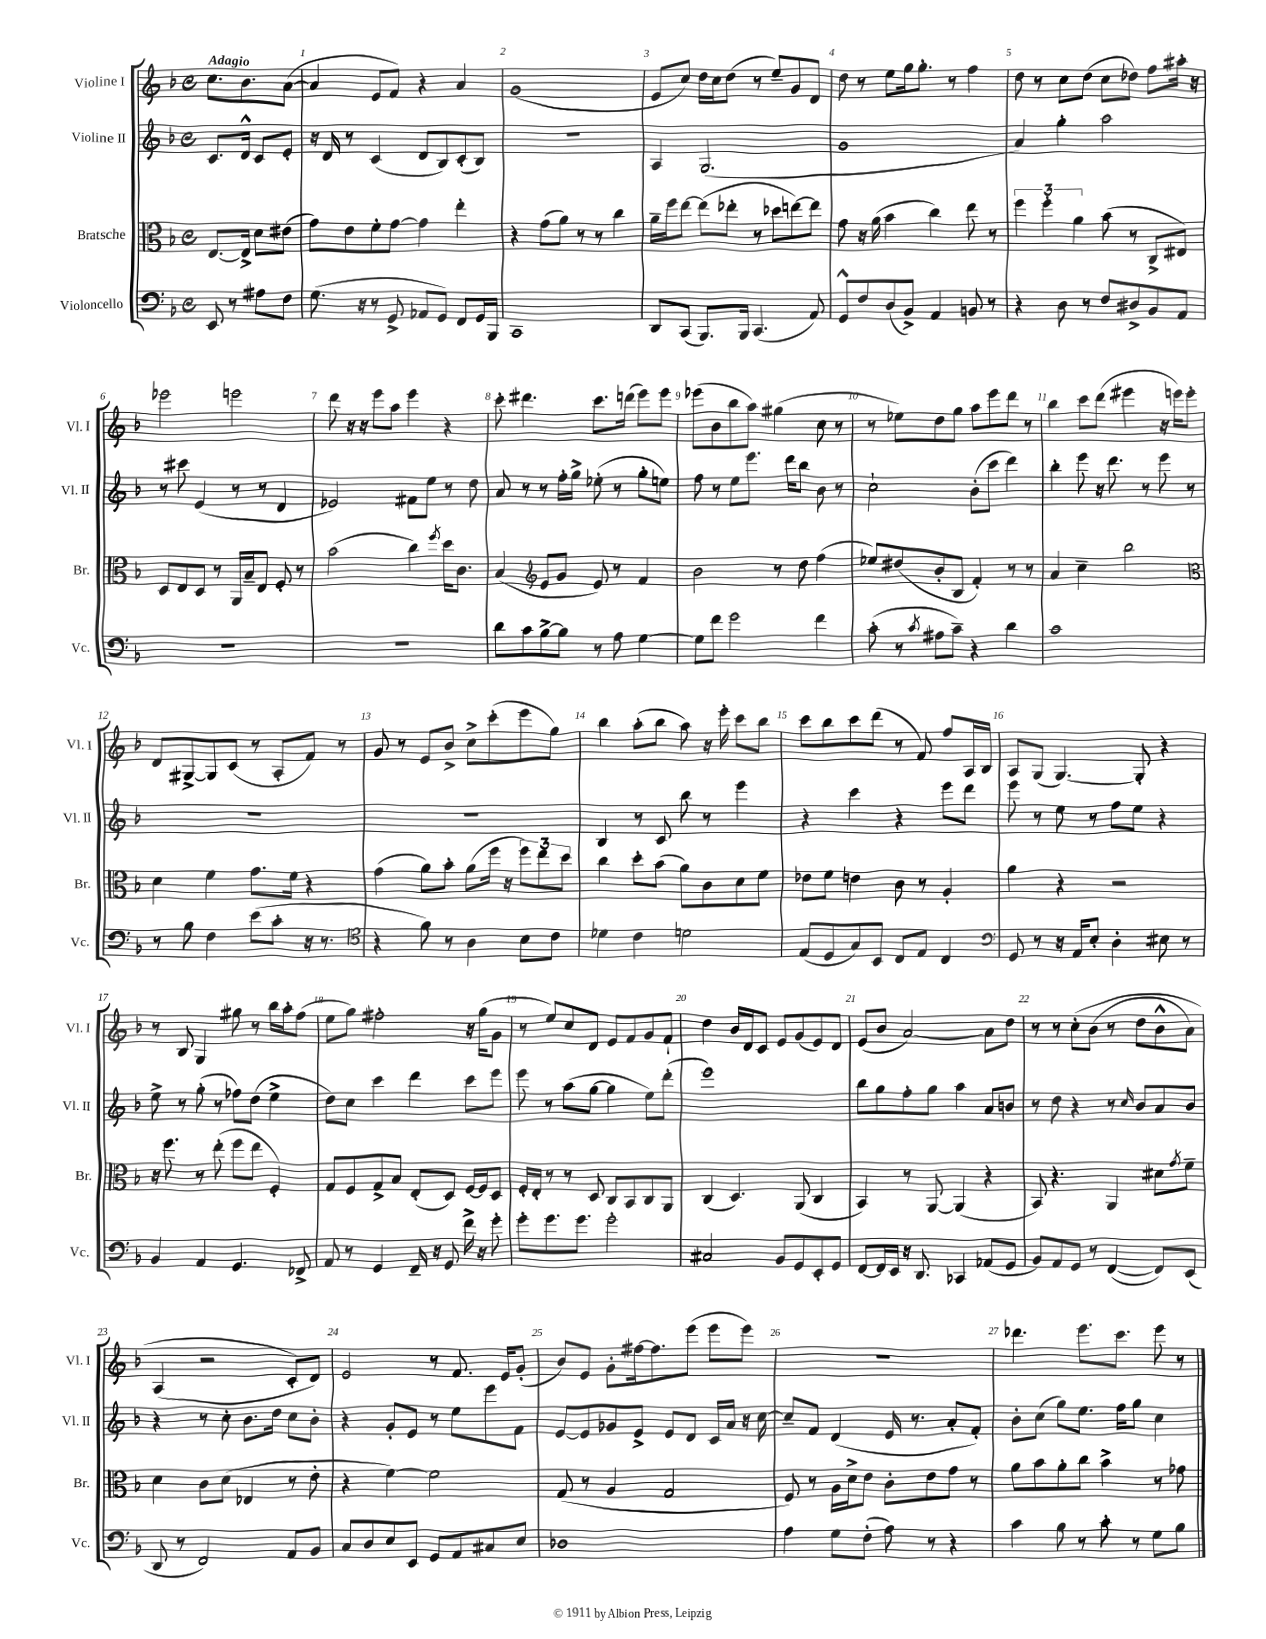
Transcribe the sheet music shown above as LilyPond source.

<<
\new StaffGroup <<
\new Staff = "s0" \with { instrumentName = "Violine I" shortInstrumentName = "Vl. I" } {
    \clef treble \key f \major \defaultTimeSignature \time 4/4 \partial 2 \tempo "Adagio"
    c''8. bes'8. a'8~( |
    a'4 e'8 f'8) r4 a'4 |
    g'1( |
    e'8 c''8) d''16 c''16 d''8( r8 e''8--) g'8 d'8 |
    d''8 r8 e''8 g''16 g''8.-. r8 f''4 |
    d''8 r8 c''8 d''8( c''8 des''8) f''8 ais''16-. r16 |
    ees'''2 e'''2 |
    d'''8 r16 r16 e'''8 a''8 e'''4 r4 |
    c'''8-. dis'''4. c'''8. d'''16( e'''8) e'''8 |
    ees'''8( bes'8 bes''8 a''8) gis''4( c''8 r8 |
    r8 ees''8) d''8 g''8 a''8 e'''8 d'''8 r8 |
    bes''4 c'''8 d'''8( eis'''4 r16 e'''16) e'''8-. |
    d'8 gis8~-> gis8 c'8( r8 a8-. f'8) r8 |
    g'8 r8 e'8 bes'8-> c''8-> c'''8-.( e'''8 g''8) |
    bes''4 a''8-.( bes''8 a''8) r16 e'''16-. c'''8 bes''8 |
    c'''8 bes''8 c'''8 d'''8( r8 f'8) f''8 a16 bes16 |
    a8 g8( g4.~) g8-. r4 |
    r8 bes8 g4 gis''8 r8 bes''16 a''16-. f''8( |
    e''8 g''8) fis''2-. r16 g''16( g'8 |
    r8 e''8) c''8 d'8 e'8 f'8 g'8 f'8-! |
    d''4 bes'16 d'16 c'8 e'8 g'8( e'8) d'8 |
    e'8( bes'8 a'2~) a'8 d''8 |
    r8 r8 c''8-.\( bes'8( r8 d''8 bes'8-^ a'8) |
    a4( r2 c'8-.\) d'8) |
    e'2 r8 f'8. e'16 g'8-.( |
    bes'8) e'8 g'8-. fis''16~ fis''8. e'''8( e'''8 e'''8) |
    r1 |
    des'''4. e'''8. c'''8. e'''8 r8 \bar "|." |
}
\new Staff = "s1" \with { instrumentName = "Violine II" shortInstrumentName = "Vl. II" } {
    \clef treble \key f \major \defaultTimeSignature \time 4/4 \partial 2
    c'8. d'16-^ c'8 e'8-. |
    r16 d'16 r8 c'4( d'8 bes8) c'8-.( bes8) |
    R1 |
    a4 g2.( |
    g'1 |
    a'4) g''4-. a''2 |
    r8 cis'''8 e'4( r8 r8 d'4 |
    ees'2) fis'8 e''8 r8 d''8 |
    a'8 r8 r8 f''16-. g''16-> ees''8-.( r8 g''8-. e''8) |
    f''8 r8 e''8 e'''8. d'''16 bes''8 bes'8 r8 |
    c''2-! bes'8-.( c'''8 d'''4) |
    bes''4-. e'''8 r16 d'''8. r8 e'''8 r8 |
    R1 |
    R1 |
    bes4 r8 c'8 bes''8 r8 e'''4 |
    r4 c'''4 r4 e'''8 d'''8 |
    e'''8 r8 e''8 r8 f''8 e''8 r4 |
    e''8-> r8 g''8-.( r8 fes''8) d''8( e''4-> |
    d''8) c''8 c'''4 d'''4 c'''8 e'''8 |
    e'''8 r8 a''8( g''8~ g''4 e''8) d'''8-.( |
    e'''1) |
    bes''8 g''8 f''8-. g''8 a''4 a'8 b'8 |
    r8 d''8 r4 r8 \grace { c''16 } bes'8 a'8 bes'8 |
    r4 r8 c''8-. bes'8. d''16 c''8 bes'8-. |
    r4 g'8-. e'8 r8 e''8 e'''8 f'8 |
    e'8~ e'8 ges'8 e'8-> e'8 d'8 c'16 a'16 r16 c''16~ |
    c''8-- f'8 d'4( e'16 r8. a'8-. f'8-.) |
    bes'8-. c''8( g''8) e''8. f''16 g''8 c''4 \bar "|." |
}
\new Staff = "s2" \with { instrumentName = "Bratsche" shortInstrumentName = "Br." } {
    \clef alto \key f \major \defaultTimeSignature \time 4/4 \partial 2
    e8.~ e16-> d'8 eis'8( |
    g'8) e'8 f'8-. g'8~ g'4 e''4-. |
    r4 g'8( a'8) r8 r8 c''4 |
    a'16-- f''16 e''8~ e''8( ees''8-. r8 des''8 e''8~) e''8 |
    g'8 r16 a'16( bes'4 c''4) e''8 r8 |
    \tuplet 3/2 { f''4 f''4-. a'4 } bes'8( r8 c8-> eis8) |
    d8 e8 d8 r8 a,16 bes16-- e8 f8-. r8 |
    bes'2( c''4) \acciaccatura { f''8 } d''16 c'8. |
    bes4( \clef treble e'8 g'8 e'8) r8 f'4 |
    bes'2 r8 d''8 f''4( |
    ees''8) dis''8( bes'8-. bes8 f'4-.) r8 r8 |
    a'4 c''4-- bes''2 |
    \clef alto d'4 f'4 g'8. f'16 r4 |
    g'4( a'8) bes'8-. a'8( f''16 r16 \tuplet 3/2 { f''8) e''8 d''8 } |
    c''4 d''8-. bes'8( a'8) c'8 d'8 f'8 |
    ees'8 f'8 e'4 c'8 r8 a4-. |
    a'4 r4 r2 |
    r16 f''8. r8 e''8-.( f''8 e''8 f4-.) |
    g8 f8 g8-> bes8 e8-.( d8) f16~ f16 d8 |
    f16-. e16-. r8 r8 d8 c8 bes,8 c8 a,8 |
    c4( d4.) a,8( c4 |
    bes,4) r8 a,8~ a,4( r4 |
    bes,8) r4. a,4 dis'8 \acciaccatura { g'8 } f'8-- |
    d'4 c'8 d'8( ees4 r8 e'8-. |
    r4 f'4~) f'2 |
    g8( r8 a4 g2 |
    f8) r8 a16 d'16-> e'8 c'8-. e'8 g'8 r8 |
    a'8 bes'8 a'8-. c''8 bes'4-> r8 ges'8 \bar "|." |
}
\new Staff = "s3" \with { instrumentName = "Violoncello" shortInstrumentName = "Vc." } {
    \clef bass \key f \major \defaultTimeSignature \time 4/4 \partial 2
    e,8 r8 ais8 f8 |
    g8.( r16 r8 g,8-> aes,8 g,8) f,8 g,16 bes,,16 |
    c,1 |
    d,8 c,8( bes,,8.) bes,,16 c,4.( a,8) |
    g,8-^ f8 d8( bes,8->) a,4 b,8 r8 |
    r4 d8 r8 f8 dis8-> bes,8 a,8 |
    R1 |
    R1 |
    d'8 c'8 bes8~-> bes8 r8 a8 g4~ |
    g8 f'8 g'2 f'4 |
    c'8-.( r8 \acciaccatura { c'8 } ais8 c'8--) r4 d'4 |
    c'1 |
    r8 bes8 f4 e'8( c'8-. r16 r8. |
    \clef tenor r4 f'8) r8 a4 bes8 c'8 |
    des'4 c'4 d'2 |
    e8( d8 g8) bes,8 c8 e8 c4 |
    \clef bass g,8 r8 r16 a,16 e8-. d4-. eis8 r8 |
    bes,4 a,4 g,4. fes,8-> |
    a,8 r8 g,4 f,16-- r16 g,8 f'16-> r16 g'8-. |
    g'8-. g'8. g'8. g'2-. |
    cis2 bes,8 g,8 e,8-. g,8 |
    f,8~ f,16 e,16 r16 d,8. ces,4 aes,8( g,8 |
    bes,8) a,8 g,8 r8 f,4~( f,8) e,8( |
    d,8 r8 f,2) a,8 bes,8 |
    c8 d8 e8 e,8 g,8 a,8 cis8 e8 |
    des1 |
    a4 g8 f8-.( a8) r8 r4 |
    c'4 bes8 r8 c'8-. r8 g8 bes8 \bar "|." |
}
>>
>>
\layout { \context { \Score \override BarNumber.break-visibility = ##(#f #t #t) barNumberVisibility = #all-bar-numbers-visible } }
